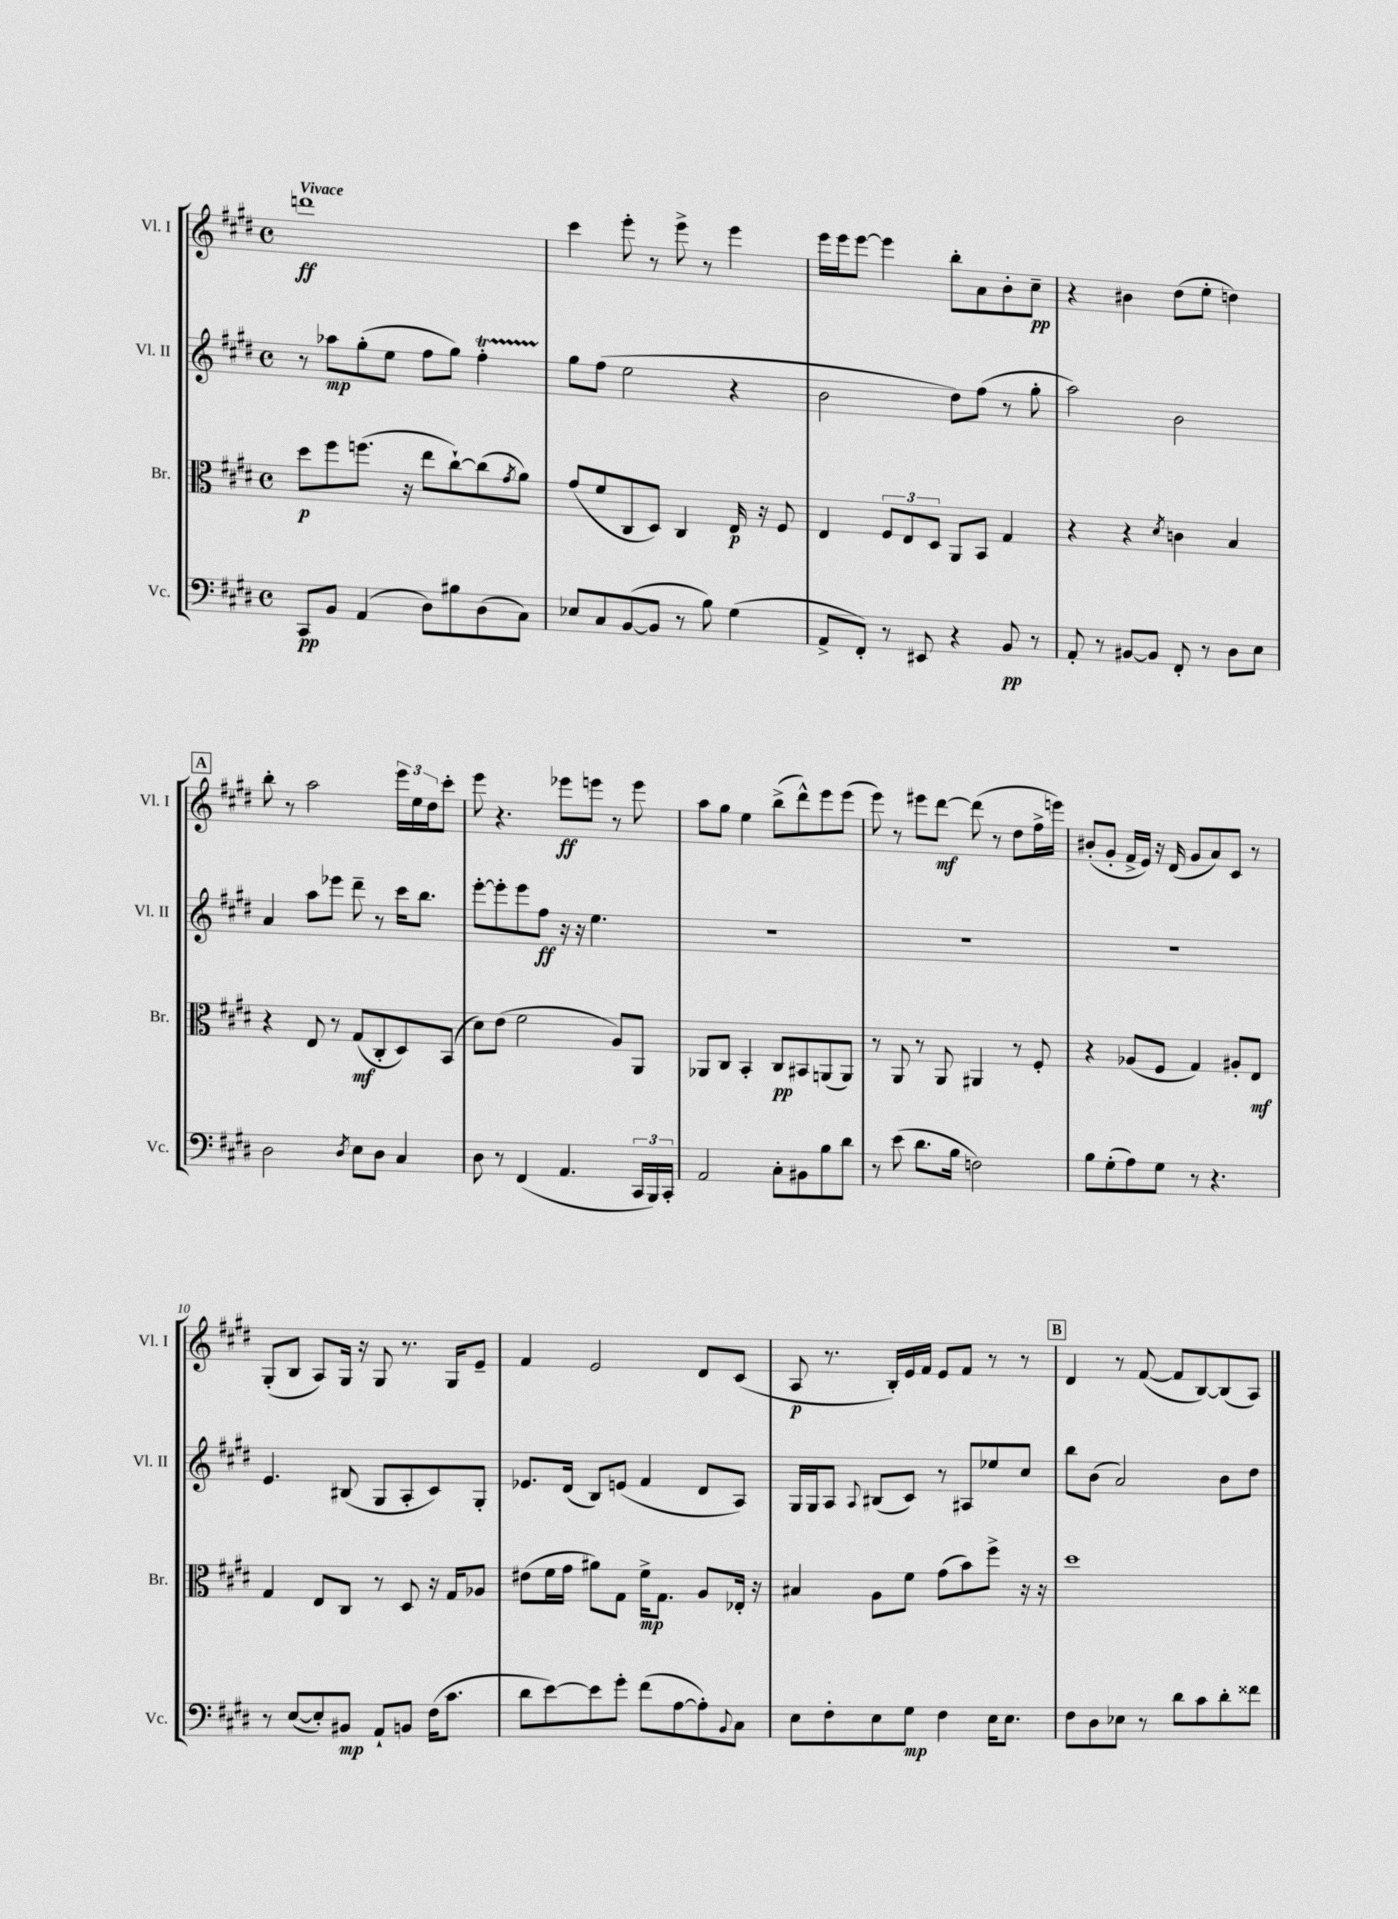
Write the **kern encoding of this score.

**kern	**dynam	**kern	**dynam	**kern	**dynam	**kern	**dynam
*part4	*part4	*part3	*part3	*part2	*part2	*part1	*part1
*staff4	*staff4	*staff3	*staff3	*staff2	*staff2	*staff1	*staff1
*I"Vc.	*	*I"Br.	*	*I"Vl. II	*	*I"Vl. I	*
*I'Vc.	*	*I'Br.	*	*I'Vl. II	*	*I'Vl. I	*
*clefF4	*	*clefC3	*	*clefG2	*	*clefG2	*
*k[f#c#g#d#]	*	*k[f#c#g#d#]	*	*k[f#c#g#d#]	*	*k[f#c#g#d#]	*
*M4/4	*	*M4/4	*	*M4/4	*	*M4/4	*
*met(c)	*	*met(c)	*	*met(c)	*	*met(c)	*
=1	=1	=1	=1	=1	=1	=1	=1
!	!	!	!	!	!	!LO:TX:a:B:t=Vivace	!
8CC#/L	pp	8dd#\L	p	8r	.	1dddn	ff
8BB/J	.	8ff#\	.	8aa-X\L	mp	.	.
(4AA/	.	(8.ffn\J	.	(8gg#'\	.	.	.
.	.	.	.	8ee\J	.	.	.
.	.	16r	.	.	.	.	.
8D#\L)	.	8ee\L	.	8ff#\L	.	.	.
8B#X\	.	[8cc#`\)	.	8gg#\J)	.	.	.
(8D#\	.	(8cc#\]	.	4ff#T'\	.	.	.
.	.	8qg#/	.	.	.	.	.
8C#\J)	.	8a\J)	.	.	.	.	.
=2	=2	=2	=2	=2	=2	=2	=2
8E-X/L	.	(8g#/L	.	8gg#\L	.	4ccc#\	.
8C#/	.	8f#/	.	(8ff#\J	.	.	.
([8BB/	.	8C#/	.	2ee\	.	8eee'\	.
8BB/J]	.	8D#/J)	.	.	.	8r	.
8r	.	4C#/	.	.	.	8eee^\	.
8B\)	.	.	.	.	.	8r	.
(4G#\	.	16E/	p	4r	.	4eee\	.
.	.	16r	.	.	.	.	.
.	.	8F#/	.	.	.	.	.
=3	=3	=3	=3	=3	=3	=3	=3
8AA^/L	.	4E/	.	2b\	.	16eee\LL	.
.	.	.	.	.	.	16eee\J	.
8FF#'/J)	.	.	.	.	.	[8eee\J	.
8r	.	12F#/L	.	.	.	4eee\]	.
.	.	12E/	.	.	.	.	.
8EE#X/	.	.	.	.	.	.	.
.	.	12D#/J	.	.	.	.	.
4r	.	8AA/L	.	8dd#\L)	.	8bb'\L	.
.	.	8BB/J	.	(8ff#\J	.	8a\	.
8BB/	pp	4G#/	.	8r	.	8b'\	.
8r	.	.	.	8gg#'\	.	8cc#~\J	pp
=4	=4	=4	=4	=4	=4	=4	=4
8AA'/	.	4r	.	2aa\)	.	4r	.
8r	.	.	.	.	.	.	.
[8BB#X/L	.	4r	.	.	.	4b#X\	.
8BB#/J]	.	.	.	.	.	.	.
.	.	8qd#/	.	.	.	.	.
8FF#'/	.	4cn\	.	2b\	.	(8dd#\L	.
8r	.	.	.	.	.	8ee'\J	.
8D#\L	.	4B/	.	.	.	4ddn\)	.
8E\J	.	.	.	.	.	.	.
!!LO:LB:g=z
!!LO:REH:place=s1:t=A
=5	=5	=5	=5	=5	=5	=5	=5
2D#\	.	4r	.	4a/	.	8bb'\	.
.	.	.	.	.	.	8r	.
.	.	8E/	.	8aa\L	.	2aa\	.
.	.	8r	.	8eee-X\J	.	.	.
8qD#/	.	.	.	.	.	.	.
8E\L	.	(8G#/L	mf	8ddd#~\	.	.	.
8D#\J	.	8C#'/	.	8r	.	.	.
4C#/	.	8D#/)	.	16ccc#\KL	.	24eee\LL	.
.	.	.	.	.	.	24ee\	.
.	.	.	.	8.bb\J	.	.	.
.	.	.	.	.	.	24dd#\J	.
.	.	(8BB/J	.	.	.	8ccc#'\J	.
=6	=6	=6	=6	=6	=6	=6	=6
8D#\	.	8d#\L)	.	[8eee'\L	.	8eee\	.
8r	.	(8e\J	.	8eee'\]	.	4.r	.
(4FF#/	.	2f#\	.	8eee\	.	.	.
.	.	.	.	8ff#\J	ff	.	.
4.AA/	.	.	.	16r	.	8eee-X\L	ff
.	.	.	.	16r	.	.	.
.	.	.	.	4.ee\	.	8eeen\J	.
.	.	8A/L)	.	.	.	8r	.
24CC#/LL	.	8AA/J	.	.	.	8eee\	.
24BBB/)	.	.	.	.	.	.	.
24CC#'/JJ	.	.	.	.	.	.	.
=7	=7	=7	=7	=7	=7	=7	=7
2AA/	.	8AA-X/L	.	1r	.	8aa\L	.
.	.	8C#/J	.	.	.	8gg#\J	.
.	.	4BB'/	.	.	.	4ee\	.
8C#'\L	.	8C#/L	pp	.	.	(8bb^\L	.
8BB#X\	.	8BB#X/	.	.	.	8ddd#^^\)	.
8B\	.	(8AAn/	.	.	.	8eee\	.
8d#\J	.	8AA/J)	.	.	.	(8eee\J	.
=8	=8	=8	=8	=8	=8	=8	=8
8r	.	8r	.	1r	.	8eee\)	.
(8e\	.	8AA/	.	.	.	8r	.
8.d#\L	.	8r	.	.	.	8eee#X\L	.
.	.	8AA/	.	.	.	[8ddd#\J	mf
16B\Jk	.	.	.	.	.	.	.
2Fn\)	.	4AA#X/	.	.	.	(8ddd#\]	.
.	.	.	.	.	.	8r	.
.	.	8r	.	.	.	8dd#\L	.
.	.	8F#'/	.	.	.	16ff#^\L	.
.	.	.	.	.	.	16eeen\JJ)	.
=9	=9	=9	=9	=9	=9	=9	=9
8B\L	.	4r	.	1r	.	(8b#X'/L	.
(8G#'\	.	.	.	.	.	8g#'/J	.
8A\)	.	(8A-X/L	.	.	.	16f#^/LL	.
.	.	.	.	.	.	16e/JJ)	.
8G#\J	.	8F#/J	.	.	.	16r	.
.	.	.	.	.	.	(16d#/	.
8r	.	4G#/)	.	.	.	8g#/L	.
4.r	.	.	.	.	.	8a/)	.
.	.	8A#X'/L	.	.	.	8c#/J	.
.	.	8E/J	mf	.	.	8r	.
!!LO:LB:g=z
=10	=10	=10	=10	=10	=10	=10	=10
8r	.	4G#/	.	4.e/	.	(8G#'/L	.
([8E/L	.	.	.	.	.	8B/J	.
8E'/])	.	8E/L	.	.	.	8A/L)	.
8BB#X/J	mp	8C#/J	.	(8B#X/	.	16G#/Jk	.
.	.	.	.	.	.	16r	.
8AA`/L	.	8r	.	8G#/L	.	8G#/	.
8BBn/J	.	8D#/	.	8A'/	.	8.r	.
(16F#\KL	.	16r	.	8c#/)	.	.	.
8.c#\J	.	16G#/KL	.	.	.	16G#/KL	.
.	.	8A-X/J	.	8G#'/J	.	8e~/J	.
=11	=11	=11	=11	=11	=11	=11	=11
8d#\L	.	(8e#X\L	.	8.e-X/L	.	4f#/	.
[8e\)	.	16f#\L	.	.	.	.	.
.	.	16g#\JJ	.	(16d#/Jk	.	.	.
8e\]	.	8a#X\L)	.	8B/L)	.	2e/	.
8g#'\J	.	8G#\J	.	(8en/J	.	.	.
(8f#\L	.	16f#^\KL	mp	4f#/	.	.	.
.	.	8.G#\J	.	.	.	.	.
[8A\	.	.	.	.	.	.	.
8A'\])	.	8A/L	.	8d#/L	.	8d#/L	.
8qqBB/	.	.	.	.	.	.	.
8C#\J	.	16E-X'/Jk	.	8A/J)	.	(8c#/J	.
.	.	16r	.	.	.	.	.
=12	=12	=12	=12	=12	=12	=12	=12
8E\L	.	4B#X/	.	16G#/LL	.	8A/	p
.	.	.	.	16G#/J	.	.	.
8F#'\	.	.	.	8A/J	.	8.r	.
.	.	.	.	8qqA/	.	.	.
8E\	.	8A\L	.	(8B#X/L	.	.	.
.	.	.	.	.	.	16B'/LL)	.
8G#\J	mp	8f#\J	.	8c#/J)	.	16e/	.
.	.	.	.	.	.	16f#/JJ	.
4F#\	.	(8g#\L	.	8r	.	8e/L	.
.	.	8b\)	.	8A#X/L	.	8f#/J	.
16E\KL	.	8ff#^\J	.	8ee-X/	.	8r	.
8.E\J	.	.	.	.	.	.	.
.	.	16r	.	8cc#/J	.	8r	.
.	.	16r	.	.	.	.	.
!!LO:REH:place=s1:t=B
=13	=13	=13	=13	=13	=13	=13	=13
8F#\L	.	1dd#	.	8bb\L	.	4d#/	.
8D#\	.	.	.	(8b\J	.	.	.
8E-X\J	.	.	.	2a/)	.	8r	.
8r	.	.	.	.	.	([8f#/	.
8d#\L	.	.	.	.	.	8f#/L]	.
8c#\	.	.	.	.	.	[8B/)	.
8d#'\	.	.	.	8b\L	.	(8B/]	.
8f##X\J	.	.	.	8dd#\J	.	8A/J)	.
==	==	==	==	==	==	==	==
*-	*-	*-	*-	*-	*-	*-	*-
